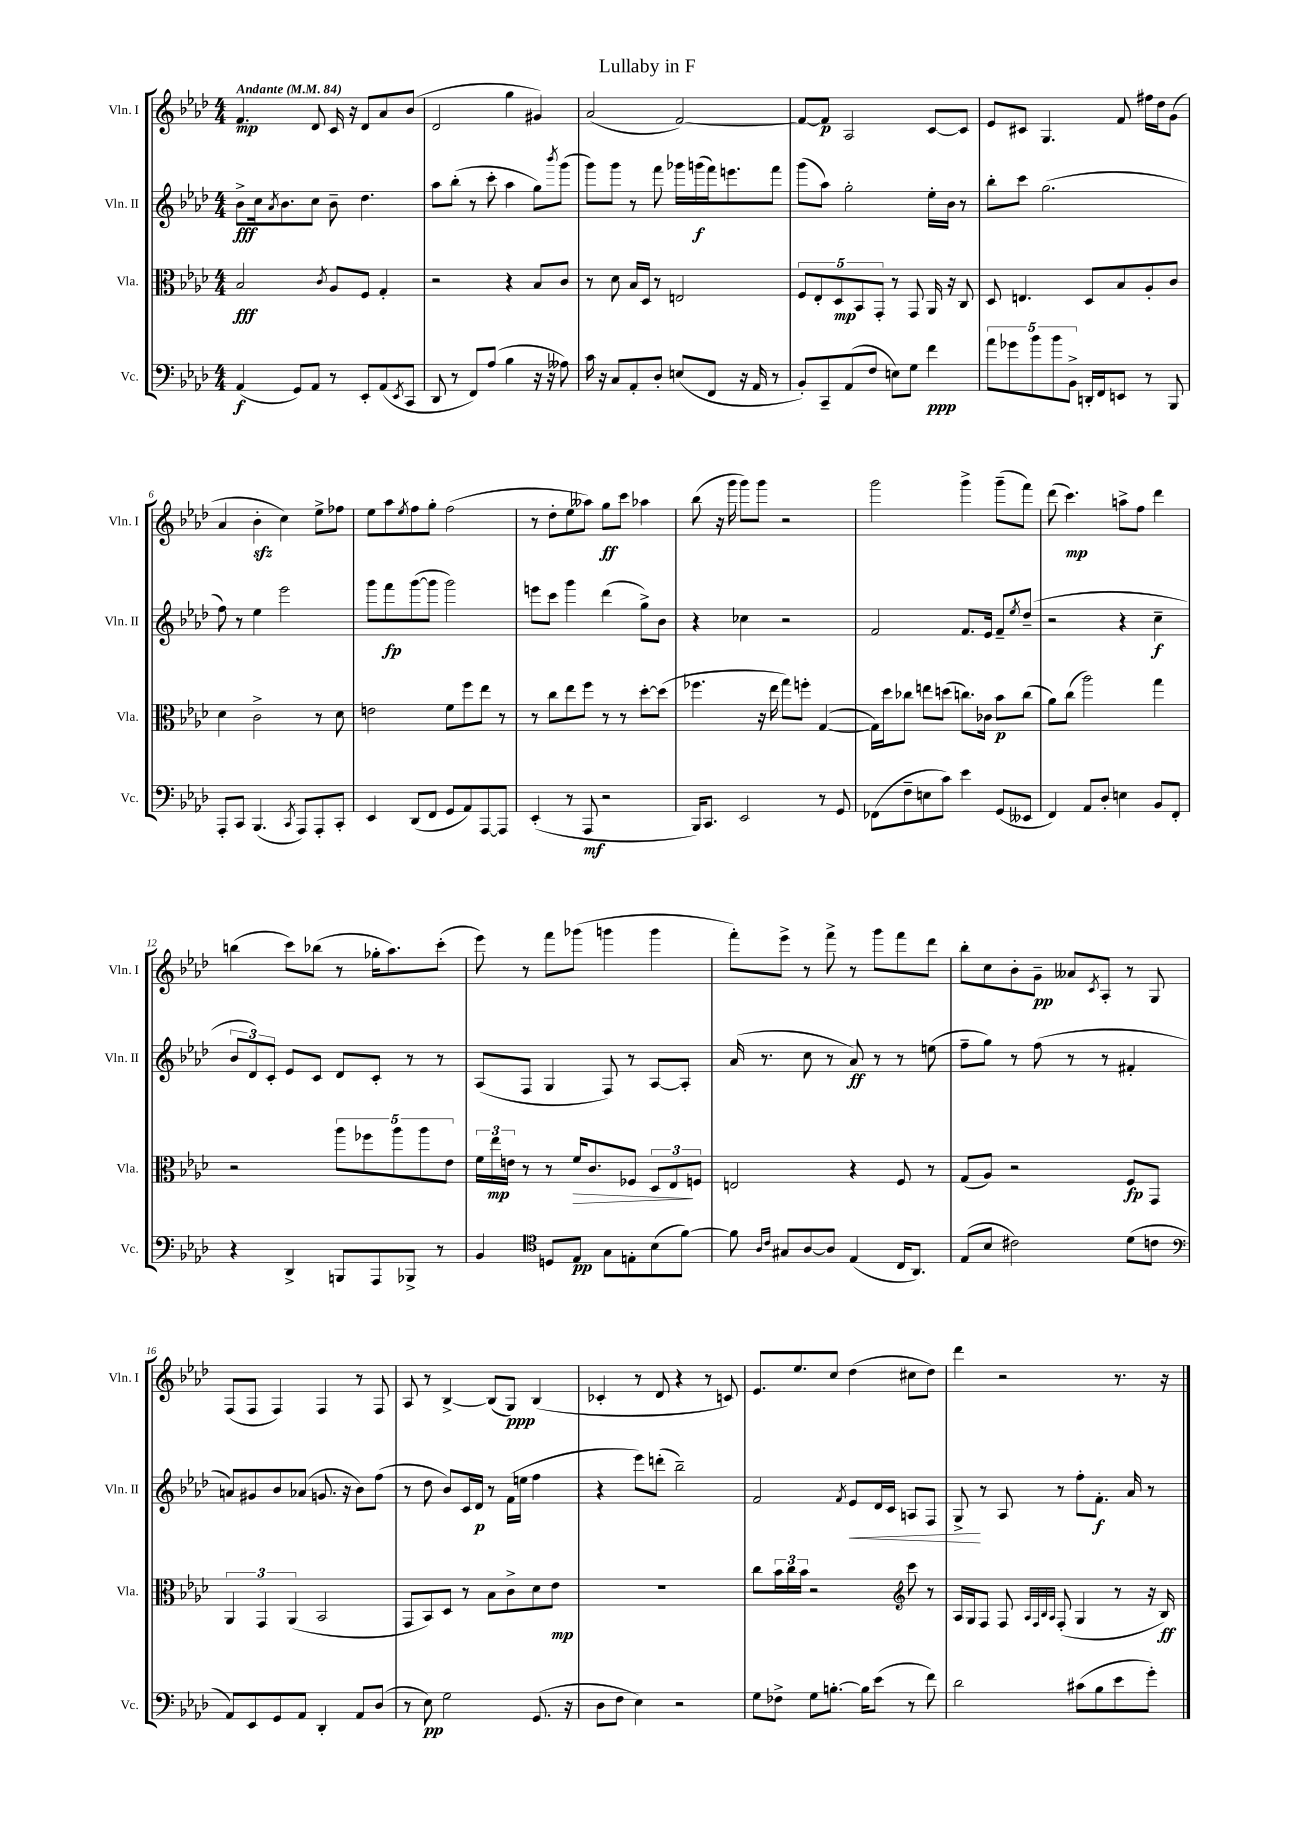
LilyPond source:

\header { title = "Lullaby in F" }
<<
\new StaffGroup <<
\new Staff = "s0" \with { instrumentName = "Vln. I" shortInstrumentName = "Vln. I" } {
    \clef treble \key aes \major \numericTimeSignature \time 4/4 \tempo "Andante" 4 = 84
    f'4.\mp des'8 c'16 r16 des'8 aes'8 bes'8( |
    des'2 g''4 gis'4) |
    aes'2( f'2~) |
    f'8~ f'8\p aes2 c'8~ c'8 |
    ees'8 cis'8 g4. f'8 fis''16 des''16 g'8( |
    aes'4 bes'4-.\sfz c''4) ees''8-> fes''8 |
    ees''8 aes''8 \acciaccatura { ees''8 } f''8 g''8-. f''2( |
    r8 des''8-. ees''8 aeses''8) g''8\ff c'''8 aes''4 |
    bes''8( r16 g'''16 g'''8) g'''8 r2 |
    g'''2 g'''4-> g'''8--( f'''8) |
    des'''8( c'''4.\mp) a''8-> f''8 des'''4 |
    b''4( c'''8) bes''8( r8 ges''16-. aes''8.) c'''8-.( |
    ees'''8) r8 f'''8 ges'''8( g'''4 g'''4 |
    f'''8-.) ees'''8-> r8 f'''8-> r8 g'''8 f'''8 des'''8 |
    bes''8-. c''8 bes'8-. g'8--\pp aeses'8 \acciaccatura { c'8 } aes8-. r8 g8 |
    f8( f8 f4) f4 r8 f8 |
    aes8 r8 bes4~-> bes8( g8\ppp) bes4( |
    ces'4-. r8 des'8 r4 r8 c'8) |
    ees'8. ees''8. c''8 des''4( cis''8 des''8) |
    des'''4 r2 r8. r16 \bar "|." |
}
\new Staff = "s1" \with { instrumentName = "Vln. II" shortInstrumentName = "Vln. II" } {
    \clef treble \key aes \major \numericTimeSignature \time 4/4
    bes'8->\fff c''16 \acciaccatura { aes'8 } bes'8. c''8 bes'8-- des''4. |
    aes''8 bes''8-.( r8 c'''8-. aes''4 g''8) \acciaccatura { bes'''8 } g'''8( |
    g'''8) g'''8 r8 f'''8 ges'''16 g'''16\f( f'''16) e'''8. f'''8 |
    g'''8( aes''8) g''2-. ees''16-. bes'16 r8 |
    bes''8-. c'''8 g''2.( |
    f''8) r8 ees''4 ees'''2 |
    g'''8 f'''8\fp g'''8~( g'''8 g'''2) |
    e'''8 c'''8 g'''4 des'''4( g''8->) bes'8 |
    r4 ces''4 r2 |
    f'2 f'8. ees'16 f'8-- \acciaccatura { ees''8 } des''8--( |
    r2 r4 c''4--\f |
    \tuplet 3/2 { bes'8 des'8) c'8-. } ees'8 c'8 des'8 c'8-. r8 r8 |
    aes8( f8 g4 f8) r8 aes8~ aes8-. |
    aes'16( r8. c''8 r8 aes'8\ff) r8 r8 e''8( |
    f''8-- g''8) r8 f''8( r8 r8 fis'4-. |
    a'8) gis'8 bes'8 aes'8( g'8. r16 bes'8) f''8( |
    r8 des''8 bes'8) c'16 des'16\p r8 f'16( e''16 f''4 |
    r4 ees'''8) d'''8-.( bes''2--) |
    f'2 \acciaccatura { f'8 } ees'8\< des'16 c'16 a8 f8 |
    g8->\! r8 aes8 r8 f''8-. f'8.-.\f aes'16 r8 \bar "|." |
}
\new Staff = "s2" \with { instrumentName = "Vla." shortInstrumentName = "Vla." } {
    \clef alto \key aes \major \numericTimeSignature \time 4/4
    bes2\fff \acciaccatura { c'8 } aes8 f8 g4-. |
    r2 r4 bes8 c'8 |
    r8 des'8 bes16 des16 r8 e2 |
    \tuplet 5/4 { f8 ees8-. des8\mp bes,8 g,8-. } r8 g,8 aes,16 r16 c8 |
    des8 e4. des8 bes8 aes8-. c'8 |
    des'4 c'2-> r8 des'8 |
    e'2 f'8 f''8 ees''8 r8 |
    r8 c''8 ees''8 f''8 r8 r8 des''8~-. des''8( |
    fes''4. r16 ees''16 g''8) f''8-. g4~( |
    g16) des''16 ces''8 e''8 d''8( c''8.) ces'16 bes'8\p c''8( |
    aes'8) c''8( aes''2) g''4 |
    r2 \tuplet 5/4 { aes''8 fes''8 aes''8 aes''8 ees'8 } |
    \tuplet 3/2 { f'16 ees''16\mp e'16 } r8 r8 f'16\> c'8. fes8 \tuplet 3/2 { des8 ees8\! f8 } |
    e2 r4 f8 r8 |
    g8( aes8) r2 f8\fp g,8 |
    \tuplet 3/2 { aes,4 g,4 aes,4( } bes,2 |
    g,8 bes,8) des8 r8 bes8 c'8-> des'8 ees'8\mp |
    R1 |
    c''8 \tuplet 3/2 { bes'16 c''16 bes'16 } r2 \clef treble c'''8 r8 |
    aes16 g16 f8 f8 \grace { aes32 f32 bes32 aes32 } f8-.( g4 r8 r16 bes16\ff) \bar "|." |
}
\new Staff = "s3" \with { instrumentName = "Vc." shortInstrumentName = "Vc." } {
    \clef bass \key aes \major \numericTimeSignature \time 4/4
    aes,4\f( g,8) aes,8 r8 ees,8-. aes,8( \acciaccatura { ees,8 } c,8 |
    des,8 r8 f,8) aes8( bes4 r16 r16 aeses8) |
    c'16 r16 c8 aes,8-. des8-. e8( f,8 r16 aes,16 r8 |
    bes,8-.) c,8-- aes,8( f8 e8) g8 f'4\ppp |
    \tuplet 5/4 { aes'8 ges'8 bes'8 bes'8 bes,8-> } d,16-. f,16 e,8 r8 bes,,8 |
    aes,,8-. c,8 bes,,4.( \acciaccatura { c,8 } aes,,8) aes,,8-. c,8-. |
    ees,4 des,8( f,8 g,8 aes,8) aes,,8~ aes,,8 |
    ees,4-.( r8 aes,,8\mf r2 |
    bes,,16) c,8. ees,2 r8 g,8 |
    fes,8( f8-- e8 c'8) ees'4 g,8( eeses,8 |
    f,4) aes,8 des8-. e4 bes,8 f,8-. |
    r4 des,4-> b,,8 aes,,8 bes,,8-> r8 |
    bes,4 \clef tenor d8 ees8\pp g8 e8-. bes8( f'8~) |
    f'8 \grace { aes16 c'16 } gis8 aes8~ aes8 ees4( c16 aes,8.) |
    ees8( bes8 cis'2) des'8( c'8 |
    \clef bass aes,8) ees,8 g,8 aes,8 des,4-. aes,8 des8( |
    r8 ees8\pp) g2 g,8.( r16 |
    des8 f8 ees4) r2 |
    g8 fes8-> g8 b8.~-. b16 ees'8( r8 f'8) |
    des'2 cis'8( bes8 ees'8 g'8-.) \bar "|." |
}
>>
>>
